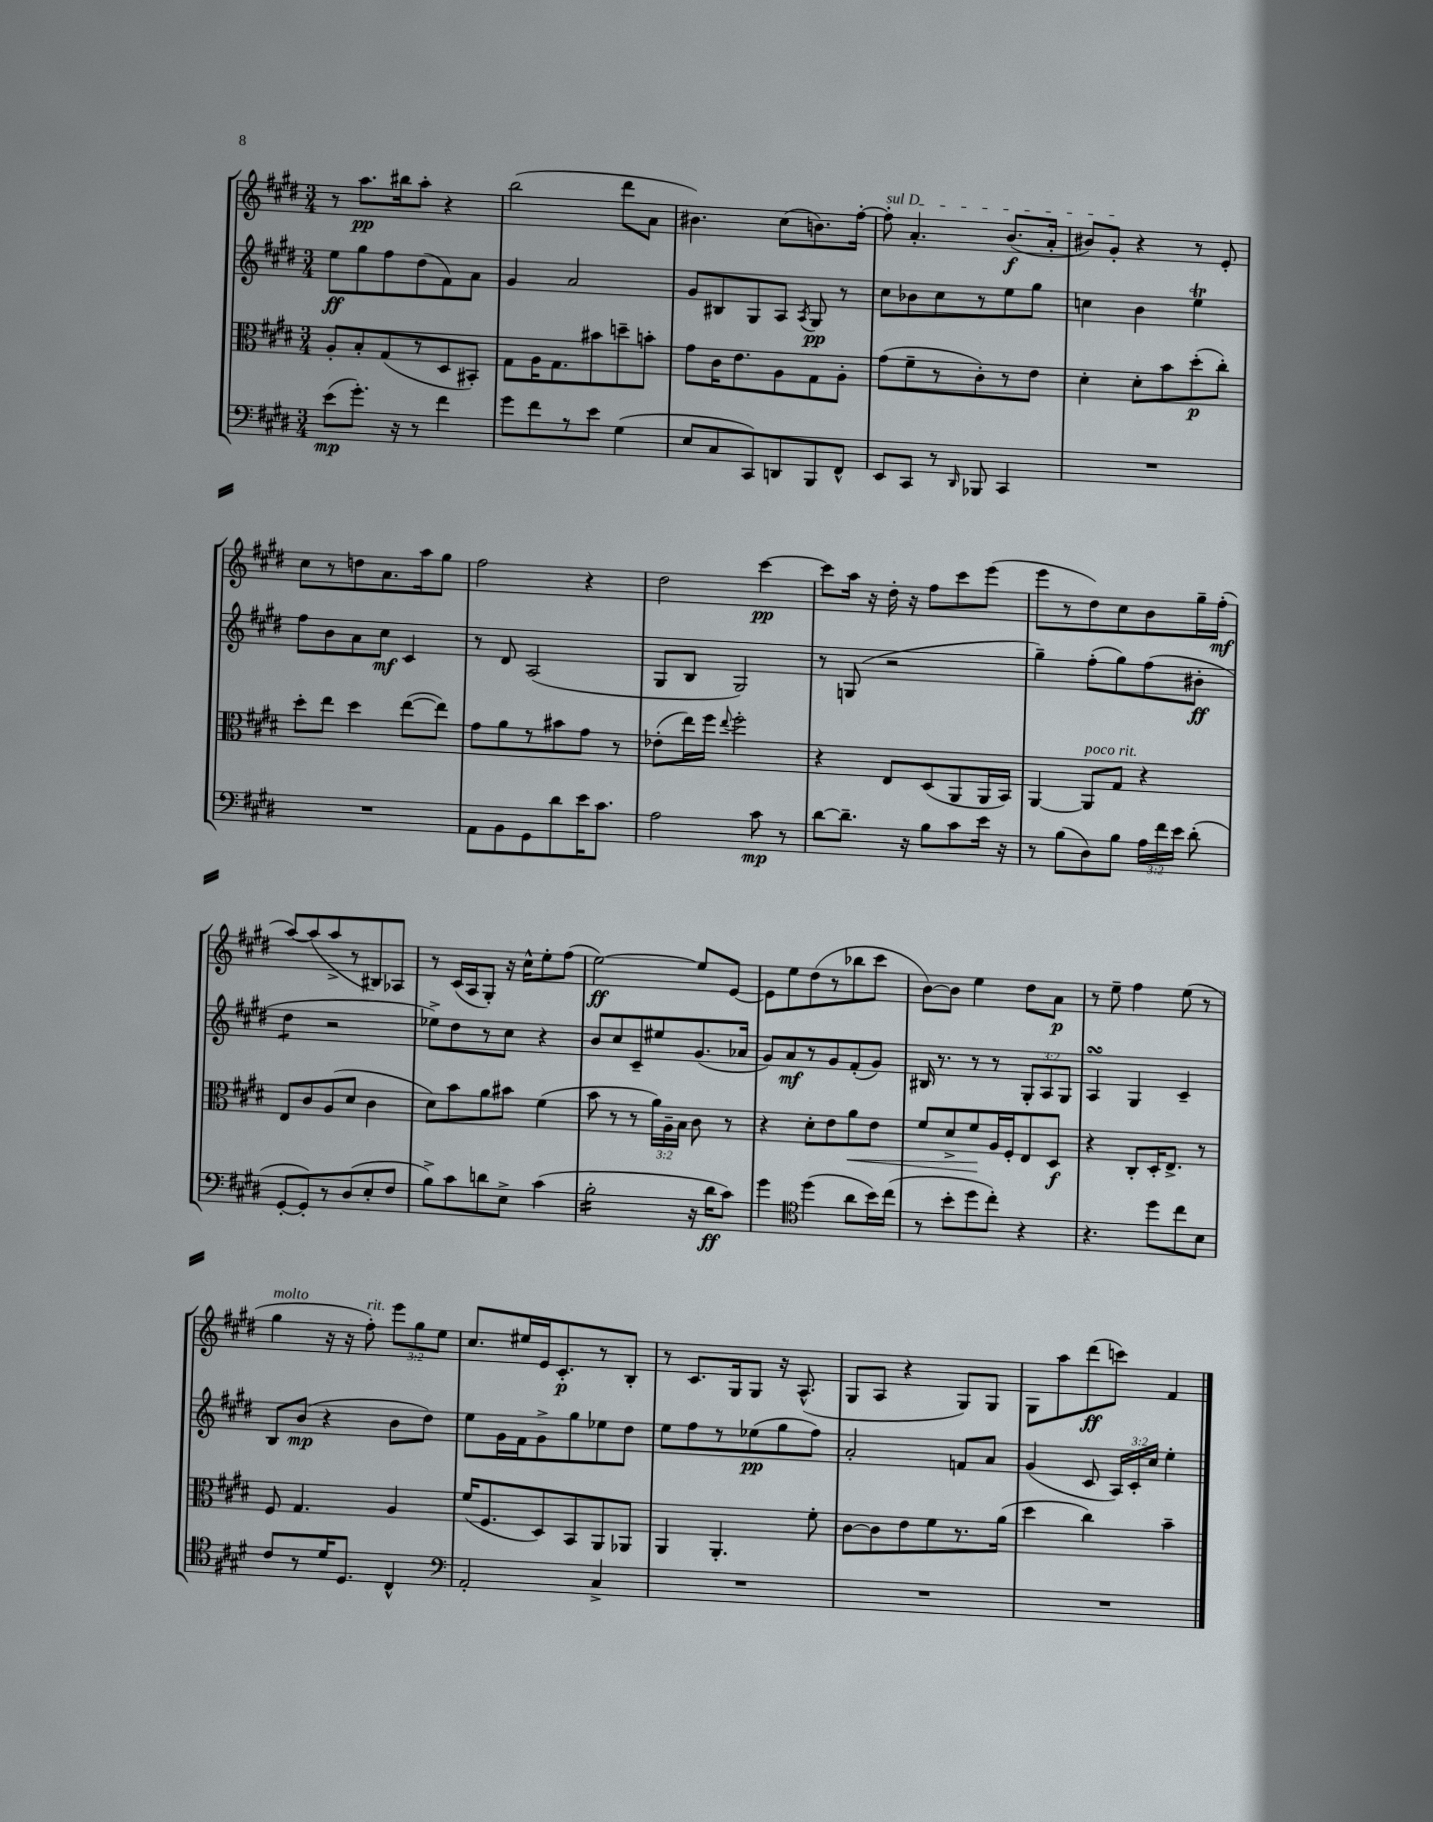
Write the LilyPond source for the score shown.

<<
\new StaffGroup <<
\new Staff = "s0" {
    \clef treble \key e \major \numericTimeSignature \time 3/4 \override Staff.TupletNumber.text = #tuplet-number::calc-fraction-text
    \autoBeamOff r8 a''8.[\pp bis''16 a''8]-. r4 |
    b''2( dis'''8[ a'8] |
    bis'4.) cis''8[( b'8.) fis''16]~-. |
    \once \override TextSpanner.bound-details.left.text = \markup { \italic "sul D" } fis''8-.\startTextSpan a'4.-. b'8.[\f( a'16]-. |
    bis'8[) gis'8]-.\stopTextSpan r4 r8 e'8-. |
    cis''8[ r8 d''8 a'8. a''16 gis''8] |
    fis''2 r4 |
    dis''2 cis'''4~\pp |
    cis'''8[ a''16] r16 dis''16-. r16 fis''8[ cis'''8 e'''8]( |
    e'''8[ r8 dis''8) cis''8 b'8 gis''16-- fis''16]-.\mf( |
    a''8[~) a''8( a''8-> r8 bis8) aes8] |
    r8 cis'16[( a16 gis8]-.) r16 cis''16[-^ e''8-. fis''8]( |
    e''2~\ff) e''8[ e'8]~ |
    e'8[ e''8 dis''8( r8 bes''8 cis'''8] |
    b'8[~) b'8] e''4 dis''8[ a'8]\p |
    r8 e''8-- fis''4 e''8( r8 |
    gis''4^\markup { \italic "molto" } r16 r16 fis''8-.^\markup { \italic "rit." }) \tuplet 3/2 { e'''8[ gis''8 e''8] } |
    cis''8.[ eis''16 e'16 cis'8.-.\p r8 b8]-. |
    r8 cis'8.[ gis16 gis8] r16 a8.-^( |
    gis8[ a8] r4 gis8[) gis8] |
    gis8[ a''8 dis'''8\ff( c'''8]) fis'4 \bar "|." |
}
\new Staff = "s1" {
    \clef treble \key e \major \numericTimeSignature \time 3/4 \override Staff.TupletNumber.text = #tuplet-number::calc-fraction-text
    \autoBeamOff e''8[\ff gis''8 fis''8 dis''8( fis'8) a'8] |
    gis'4 a'2 |
    gis'8[ bis8 gis8 a8] \acciaccatura { a8 } gis8\pp r8 |
    cis''8[ bes'8 cis''8 r8 e''8 gis''8] |
    c''4 b'4 e''4\trill |
    fis''8[ b'8 a'8 cis''8]\mf cis'4 |
    r8 dis'8 a2( |
    gis8[ b8] gis2) |
    r8 g8( r2 |
    gis''4--) fis''8[-.( gis''8) fis''8( bis'8]-.\ff |
    dis''4:8 r2 |
    ees''8[->) dis''8 r8 cis''8] r4 |
    b'8[ cis''8 cis'8-- eis''8 gis'8.( aes'16] |
    gis'8[) a'8\mf r8 gis'8 fis'8-.( gis'8]) |
    bis16 r8. r8 r8 \tuplet 3/2 { gis8[-. a8 gis8] } |
    a4\turn gis4 cis'4-- |
    b8[ b'8]\mp( r4 b'8[ dis''8]) |
    e''8[ gis'16 fis'16 gis'8-> gis''8 ees''8 dis''8] |
    e''8[ fis''8 r8 ees''8\pp( gis''8 fis''8]) |
    a'2-. f'8[ a'8] |
    gis'4( cis'8 \tuplet 3/2 { a16[) cis'16-. cis''16] } e''4-. \bar "|." |
}
\new Staff = "s2" {
    \clef alto \key e \major \numericTimeSignature \time 3/4 \override Staff.TupletNumber.text = #tuplet-number::calc-fraction-text
    \autoBeamOff a8[-. b8-. gis8( r8 dis8 bis,8]-.) |
    gis8[ a16 gis8. bis'8 d''8-- b'8]-. |
    gis'8[ cis'16 e'8. a8 gis8 a8]-. |
    gis'8[( fis'8-- r8 cis'8-.) r8 e'8] |
    dis'4-. dis'8[-. b'8 dis''8-.\p( cis''8]-.) |
    dis''8[-. e''8] dis''4 e''8[~( e''8]) |
    gis'8[ a'8 r8 bis'8 gis'8] r8 |
    ees'8[-.( e''16) fis''16] \appoggiatura { e''8 } fis''2-. |
    r4 e8[ dis8( a,8 a,16 b,16]) |
    a,4~ a,8[^\markup { \italic "poco rit." } gis8] r4 |
    e8[ cis'8 a8( dis'8] cis'4 |
    dis'8[) b'8 a'8 bis'8] fis'4( |
    b'8 r8 r8 \tuplet 3/2 { a'16[) a16-- b16] } cis'8 r8 |
    r4 dis'8[-. e'8 a'8\< e'8] |
    fis'8[ dis'8-> fis'8\! a16 fis16-. e8 dis8]\f |
    r4 cis8[-. dis16-. e8.]-> r8 |
    fis8 gis4. a4 |
    fis'16[( fis8. dis8) b,8 a,8 aes,8] |
    a,4 a,4.-. fis'8-. |
    cis'8[~ cis'8 e'8 fis'8 r8. a'16]( |
    dis''4 cis''4) b'4-- \bar "|." |
}
\new Staff = "s3" {
    \clef bass \key e \major \numericTimeSignature \time 3/4 \override Staff.TupletNumber.text = #tuplet-number::calc-fraction-text
    \autoBeamOff e'8[\mp( gis'8.]-.) r16 r8 fis'4 |
    gis'8[ fis'8 r8 e'8] gis4( |
    e8[ cis8 cis,8) d,8 b,,8 fis,8]-^ |
    e,8[ cis,8] r8 \grace { dis,16 } bes,,8 cis,4 |
    R2. |
    R2. |
    a,8[ b,8 gis,8 dis'8 e'16 cis'8.] |
    a2 cis'8\mp r8 |
    dis'8[~ dis'8.]-- r16 b8[ cis'8 e'16] r16 |
    r8 b8[( dis8) b8] \tuplet 3/2 { a16[ fis'16 e'16] } dis'8-.( |
    gis,8[~-. gis,8-.) r8 dis8( e8-. fis8] |
    b8[->) cis'8 d'8 e8]-> cis'4( |
    b2:16-. r16 dis'16[\ff cis'8]) |
    gis'4 \clef tenor dis''4( a'8[ b'16) cis''16]( |
    r8 b'8[-. dis''8 cis''8]-.) r4 |
    r4. dis''8[ cis''8 b8] |
    cis'8[ r8 dis'16 dis8.] cis4-^ |
    \clef bass a,2-. cis4-> |
    R2. |
    R2. |
    R2. \bar "|." |
}
>>
>>
\layout { \context { \Score \remove "Bar_number_engraver" } }
